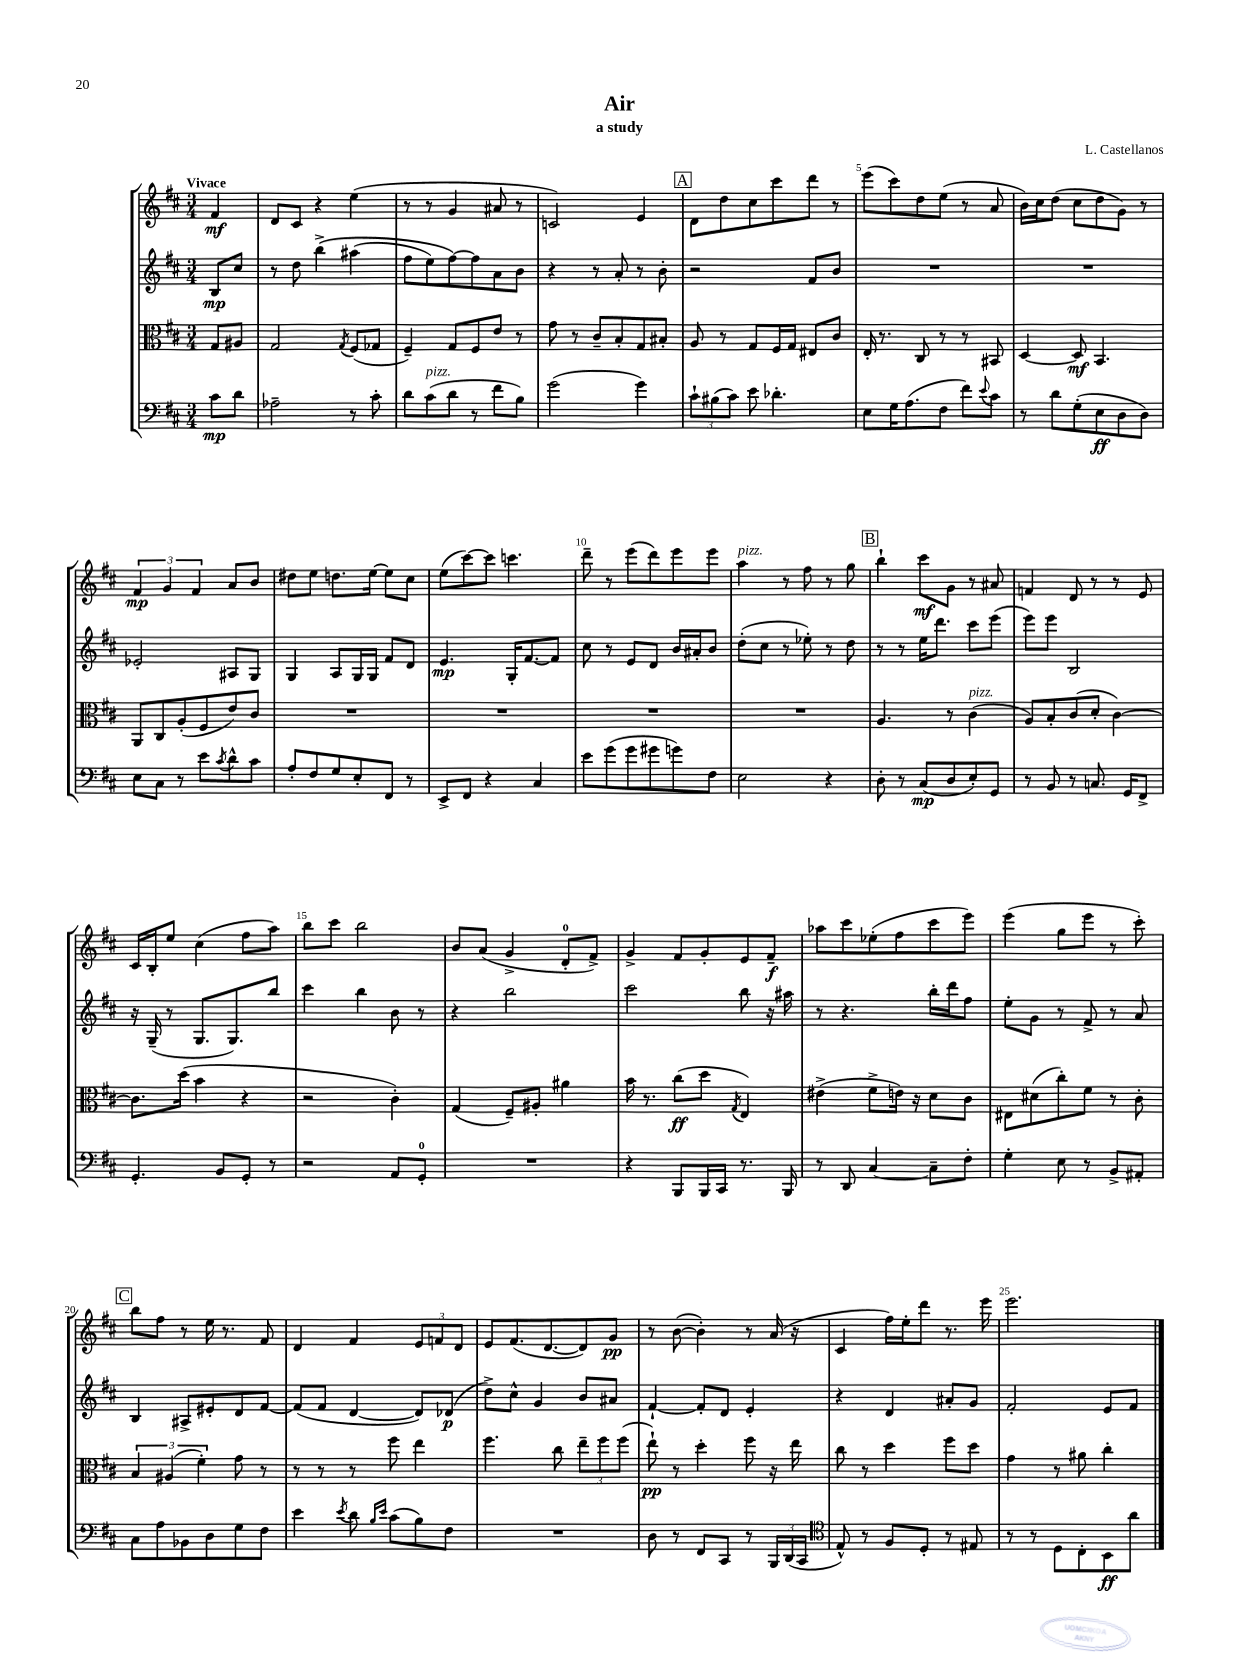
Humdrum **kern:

**kern	**dynam	**kern	**dynam	**kern	**dynam	**kern	**dynam
*part4	*part4	*part3	*part3	*part2	*part2	*part1	*part1
*staff4	*staff4	*staff3	*staff3	*staff2	*staff2	*staff1	*staff1
*clefF4	*	*clefC3	*	*clefG2	*	*clefG2	*
*k[f#c#]	*	*k[f#c#]	*	*k[f#c#]	*	*k[f#c#]	*
*M3/4	*	*M3/4	*	*M3/4	*	*M3/4	*
=	=	=	=	=	=	=	=
!	!	!	!	!	!	!LO:TX:a:B:t=Vivace	!
8c#\L	mp	8G/L	.	8B/L	mp	4f#/	mf
8d\J	.	8A#X/J	.	8cc#/J	.	.	.
=1	=1	=1	=1	=1	=1	=1	=1
2A-X~\	.	2G/	.	8r	.	8d/L	.
.	.	.	.	8dd\	.	8c#/J	.
.	.	.	.	(4bb^\	.	4r	.
.	.	8qG/	.	.	.	.	.
8r	.	(8F#/L	.	(4aa#X\	.	(4ee\	.
8c#'\	.	8G-X/J	.	.	.	.	.
=2	=2	=2	=2	=2	=2	=2	=2
8d\L	.	4F#~/)	.	8ff#\L	.	8r	.
!LO:TX:a:i:t=pizz.	!	!	!	!	!	!	!
(8c#\	.	.	.	8ee\)	.	8r	.
8d\J	.	8G/L	.	[8ff#\)	.	4g/	.
8r	.	8F#/	.	8ff#\]	.	.	.
8f#\L	.	8e/J	.	8a\	.	8a#X/	.
8B\J)	.	8r	.	8b\J	.	8r	.
=3	=3	=3	=3	=3	=3	=3	=3
(2g\	.	8g\	.	4r	.	2cn/)	.
.	.	8r	.	.	.	.	.
.	.	8c#~/L	.	8r	.	.	.
.	.	8B'/	.	8a'/	.	.	.
4g\)	.	8G/	.	8r	.	4e/	.
.	.	8B#X'/J	.	8b'\	.	.	.
!!LO:REH:place=s1:t=A
=4	=4	=4	=4	=4	=4	=4	=4
12c#`\L	.	8A/	.	2r	.	8d\L	.
(12B#X\	.	.	.	.	.	.	.
.	.	8r	.	.	.	8dd\	.
12c#\J)	.	.	.	.	.	.	.
8e\	.	8G/L	.	.	.	8cc#\	.
4.d-X'\	.	16F#/L	.	.	.	8ccc#\	.
.	.	16G/JJ	.	.	.	.	.
.	.	8E#X/L	.	8f#/L	.	8ddd\J	.
.	.	8c#/J	.	8b/J	.	8r	.
=5	=5	=5	=5	=5	=5	=5	=5
8E\L	.	16E'/	.	2.r	.	(8eee\L	.
.	.	8.r	.	.	.	.	.
16G\K	.	.	.	.	.	8ccc#\)	.
(8.A\	.	.	.	.	.	.	.
.	.	8C#/	.	.	.	8dd\	.
8F#\J	.	8r	.	.	.	(8ee\J	.
8f#\L)	.	8r	.	.	.	8r	.
8qqe/	.	.	.	.	.	.	.
8c#\J	.	8BB#X/	.	.	.	8a/	.
=6	=6	=6	=6	=6	=6	=6	=6
8r	.	[4D/	.	2.r	.	16b\LL)	.
.	.	.	.	.	.	16cc#\J	.
8d\L	.	.	.	.	.	(8dd\J	.
(8G'\	.	8D/]	mf	.	.	8cc#\L	.
8E\	ff	4.BB/	.	.	.	8dd\	.
8D\	.	.	.	.	.	8g\J)	.
8D\J)	.	.	.	.	.	8r	.
!!LO:LB:g=z
=7	=7	=7	=7	=7	=7	=7	=7
8E\L	.	8AA/L	.	2e-X'/	.	6f#/	mp
8C#\J	.	8C#/	.	.	.	.	.
.	.	.	.	.	.	6g/	.
8r	.	(8A'/	.	.	.	.	.
.	.	.	.	.	.	6f#/	.
8e\L	.	8F#/	.	.	.	.	.
8qc#/	.	.	.	.	.	.	.
8d^^\	.	8e/)	.	8A#X/L	.	8a/L	.
8c#\J	.	8c#/J	.	8G/J	.	8b/J	.
=8	=8	=8	=8	=8	=8	=8	=8
8A'/L	.	2.r	.	4G/	.	8dd#X\L	.
8F#/	.	.	.	.	.	8ee\J	.
8G/	.	.	.	8A/L	.	8.ddn\L	.
8E'/	.	.	.	16G/L	.	.	.
.	.	.	.	16G/JJ	.	[16ee\Jk	.
8FF#/J	.	.	.	8f#/L	.	8ee\L]	.
8r	.	.	.	8d/J	.	8cc#\J	.
=9	=9	=9	=9	=9	=9	=9	=9
8EE^/L	.	2.r	.	4.e/	mp	(8ee\L	.
8FF#/J	.	.	.	.	.	[8ccc#\)	.
4r	.	.	.	.	.	8ccc#\J]	.
.	.	.	.	16G'/KL	.	4.cccn\	.
.	.	.	.	[8.f#/	.	.	.
4C#/	.	.	.	.	.	.	.
.	.	.	.	8f#/J]	.	.	.
=10	=10	=10	=10	=10	=10	=10	=10
8e\L	.	2.r	.	8cc#\	.	8ddd~\	.
(8g\	.	.	.	8r	.	8r	.
8g\	.	.	.	8e/L	.	(8eee\L	.
8g#X\	.	.	.	8d/J	.	8ddd\)	.
8gn\)	.	.	.	16b/LL	.	8eee\	.
.	.	.	.	16a#X'/J	.	.	.
8F#\J	.	.	.	8b/J	.	8eee\J	.
=11	=11	=11	=11	=11	=11	=11	=11
!	!	!	!	!	!	!LO:TX:a:i:t=pizz.	!
2E\	.	2.r	.	(8dd'\L	.	4aa\	.
.	.	.	.	8cc#\J	.	.	.
.	.	.	.	8r	.	8r	.
.	.	.	.	8ee-X'\)	.	8ff#\	.
4r	.	.	.	8r	.	8r	.
.	.	.	.	8dd\	.	8gg\	.
!!LO:REH:place=s1:t=B
=12	=12	=12	=12	=12	=12	=12	=12
8D'\	.	4.A/	.	8r	.	4bb`\	.
8r	.	.	.	8r	.	.	.
(8C#/L	mp	.	.	16ee\KL	.	8ccc#\L	mf
.	.	.	.	8.ddd\J	.	.	.
8D/	.	8r	.	.	.	8g\J	.
!	!	!LO:TX:a:i:t=pizz.	!	!	!	!	!
8E'/)	.	(4c#\	.	8ccc#\L	.	8r	.
8GG/J	.	.	.	(8eee\J	.	8a#X/	.
=13	=13	=13	=13	=13	=13	=13	=13
8r	.	8A/L)	.	8eee\L)	.	4fn/	.
8BB/	.	8B'/	.	8eee\J	.	.	.
8r	.	(8c#/	.	2B/	.	8d/	.
8.Cn/	.	8d'/J	.	.	.	8r	.
.	.	[4c#\)	.	.	.	8r	.
16GG/KL	.	.	.	.	.	.	.
8FF#^/J	.	.	.	.	.	8e/	.
!!LO:LB:g=z
=14	=14	=14	=14	=14	=14	=14	=14
4.GG'/	.	8.c#\L]	.	16r	.	16c#/LL	.
.	.	.	.	(16G~/	.	16B'/J	.
.	.	.	.	8r	.	8ee/J	.
.	.	(16dd\Jk	.	.	.	.	.
.	.	4b\	.	8.G/L	.	(4cc#\	.
8BB/L	.	.	.	.	.	.	.
.	.	.	.	8.G/)	.	.	.
8GG'/J	.	4r	.	.	.	8ff#\L	.
8r	.	.	.	8bb/J	.	8aa\J)	.
=15	=15	=15	=15	=15	=15	=15	=15
2r	.	2r	.	4ccc#\	.	8bb\L	.
.	.	.	.	.	.	8ccc#\J	.
.	.	.	.	4bb\	.	2bb\	.
8AA/L	.	4c#'\)	.	8b\	.	.	.
8GG'/J	.	.	.	8r	.	.	.
=16	=16	=16	=16	=16	=16	=16	=16
2.r	.	(4G/	.	4r	.	8b/L	.
.	.	.	.	.	.	(8a/J	.
.	.	8F#~/L)	.	2bb\	.	4g^/	.
.	.	8A#X'/J	.	.	.	.	.
.	.	4a#X\	.	.	.	8d'/L	.
.	.	.	.	.	.	8f#^/J)	.
=17	=17	=17	=17	=17	=17	=17	=17
4r	.	16b\	.	2ccc#\	.	4g^/	.
.	.	8.r	.	.	.	.	.
8BBB/L	.	(8cc#\L	ff	.	.	8f#/L	.
16BBB/L	.	8dd\J	.	.	.	8g'/	.
16CC#/JJ	.	.	.	.	.	.	.
.	.	8qG/	.	.	.	.	.
8.r	.	4E/)	.	8bb\	.	8e/	.
.	.	.	.	16r	.	8f#~/J	f
16BBB/	.	.	.	16aa#X\	.	.	.
=18	=18	=18	=18	=18	=18	=18	=18
8r	.	(4e#X^\	.	8r	.	8aa-X\L	.
8DD/	.	.	.	4.r	.	8ccc#\	.
[4C#/	.	8f#^\L	.	.	.	(8ee-X'\	.
.	.	16en\Jk)	.	.	.	8ff#\	.
.	.	16r	.	.	.	.	.
8C#~\L]	.	8d\L	.	16bb'\LL	.	8ccc#\	.
.	.	.	.	16ddd\J	.	.	.
8F#'\J	.	8c#\J	.	8ff#\J	.	8eee\J)	.
=19	=19	=19	=19	=19	=19	=19	=19
4G'\	.	8E#X\L	.	8ee'\L	.	(4eee\	.
.	.	(8d#X\	.	8g\J	.	.	.
8E\	.	8cc#'\)	.	8r	.	8gg\L	.
8r	.	8f#\J	.	8f#^/	.	8eee\J	.
8BB^/L	.	8r	.	8r	.	8r	.
8AA#X'/J	.	8c#'\	.	8a/	.	8ccc#'\)	.
!!LO:LB:g=z
!!LO:REH:place=s1:t=C
=20	=20	=20	=20	=20	=20	=20	=20
8C#\L	.	6B/	.	4B/	.	8bb\L	.
8A\	.	.	.	.	.	8ff#\J	.
.	.	(6A#X/	.	.	.	.	.
8BB-X\	.	.	.	8A#X^/L	.	8r	.
.	.	6f#'\)	.	.	.	.	.
8D\	.	.	.	8e#X'/	.	16ee\	.
.	.	.	.	.	.	8.r	.
8G\	.	8g\	.	8d/	.	.	.
8F#\J	.	8r	.	[8f#/J	.	8f#/	.
=21	=21	=21	=21	=21	=21	=21	=21
4e\	.	8r	.	(8f#/L]	.	4d/	.
.	.	8r	.	8f#/J	.	.	.
8qe/	.	.	.	.	.	.	.
8d\	.	8r	.	[4d/	.	4f#/	.
16qqB/LL	.	.	.	.	.	.	.
16qqe/JJ	.	.	.	.	.	.	.
(8c#\L	.	8ff#\	.	.	.	.	.
8B\)	.	4ee\	.	8d/L])	.	12e/L	.
.	.	.	.	.	.	12fn/	.
8F#\J	.	.	.	(8d-X/J	p	.	.
.	.	.	.	.	.	12d/J	.
=22	=22	=22	=22	=22	=22	=22	=22
2.r	.	4.ff#\	.	8dd^\L)	.	8e/L	.
.	.	.	.	8cc#^^\J	.	(8.f#/	.
.	.	.	.	4g/	.	.	.
.	.	.	.	.	.	[8.d/	.
.	.	8cc#\	.	.	.	.	.
.	.	12ee~\L	.	8b/L	.	8d/])	.
.	.	12ff#\	.	.	.	.	.
.	.	.	.	8a#X/J	.	8g/J	pp
.	.	(12ff#\J	.	.	.	.	.
=23	=23	=23	=23	=23	=23	=23	=23
8D\	.	8ee`\)	pp	[4f#`/	.	8r	.
8r	.	8r	.	.	.	([8b\	.
8FF#/L	.	4dd'\	.	8f#'/L]	.	4b'\])	.
8CC#/J	.	.	.	8d/J	.	.	.
8r	.	8ff#\	.	4e'/	.	8r	.
24BBB/LL	.	16r	.	.	.	(16a/	.
(24DD/	.	.	.	.	.	.	.
.	.	16ee\	.	.	.	16r	.
24CC#/JJ	.	.	.	.	.	.	.
=24	=24	=24	=24	=24	=24	=24	=24
*clefC4	*	*	*	*	*	*	*
8E^^/)	.	8cc#\	.	4r	.	4c#/	.
8r	.	8r	.	.	.	.	.
8F#/L	.	4dd\	.	4d/	.	16ff#\LL)	.
.	.	.	.	.	.	16ee'\J	.
8D'/J	.	.	.	.	.	8ddd\J	.
8r	.	8ff#\L	.	8a#X'/L	.	8.r	.
8E#X/	.	8dd\J	.	8g/J	.	.	.
.	.	.	.	.	.	16eee\	.
=25	=25	=25	=25	=25	=25	=25	=25
8r	.	4g\	.	2f#'/	.	2.eee\	.
8r	.	.	.	.	.	.	.
8D\L	.	8r	.	.	.	.	.
8C#'\	.	8a#X\	.	.	.	.	.
8BB\	ff	4cc#'\	.	8e/L	.	.	.
8a\J	.	.	.	8f#/J	.	.	.
==	==	==	==	==	==	==	==
*-	*-	*-	*-	*-	*-	*-	*-
